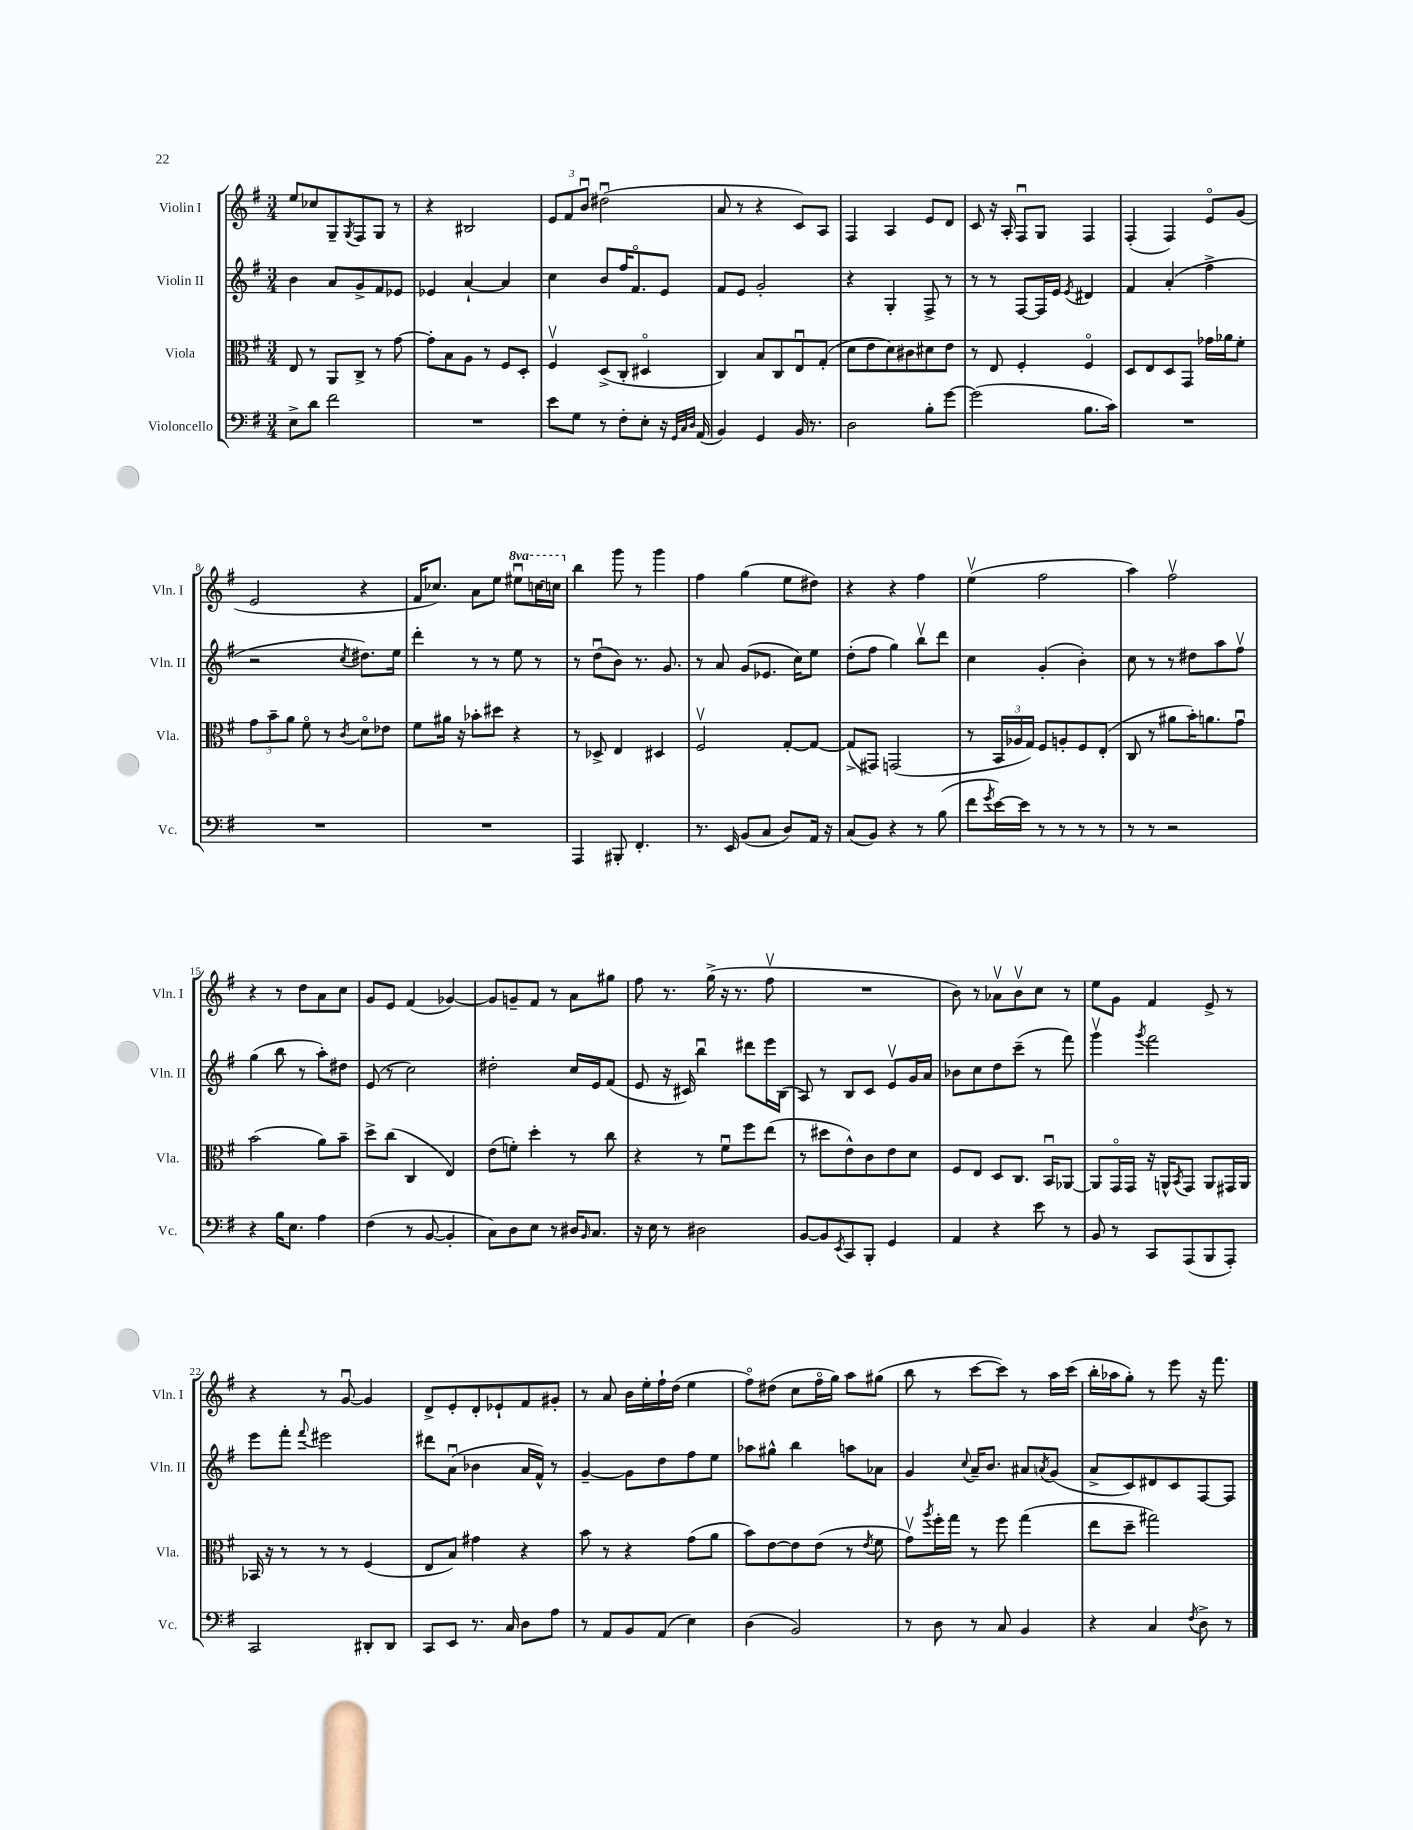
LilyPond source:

<<
\new StaffGroup <<
\new Staff = "s0" \with { instrumentName = "Violin I" shortInstrumentName = "Vln. I" } {
    \clef treble \key g \major \numericTimeSignature \time 3/4 \set Staff.ottavationMarkups = #ottavation-simple-ordinals
    e''8 ces''8 g8-- \acciaccatura { g8 } fis8 g8 r8 |
    r4 bis2 |
    \tuplet 3/2 { e'8 fis'8 b'8\downbow } dis''2\downbow( |
    a'8 r8 r4 c'8) a8 |
    fis4 a4 e'8 d'8 |
    c'8 r16 a16-. fis8\downbow g8 fis4 |
    fis4-.( fis4) e'8\flageolet g'8( |
    e'2 r4 |
    fis'16 ces''8.) a'8 e''8 \ottava #1 eis'''8\downbow c'''!16~ c'''!16 \ottava #0 |
    b''4 g'''8 r8 g'''4 |
    fis''4 g''4( e''8 dis''8) |
    r4 r4 fis''4 |
    e''4\upbow( fis''2 |
    a''4) fis''2\upbow |
    r4 r8 d''8 a'8 c''8 |
    g'8 e'8 fis'4( ges'4~) |
    ges'8 g'8-- fis'8 r8 a'8 gis''8 |
    fis''8 r8. g''16->( r16 r8. fis''8\upbow |
    R2. |
    b'8) r8 aes'8\upbow b'8\upbow c''8 r8 |
    e''8 g'8 fis'4 e'8-> r8 |
    r4 r8 g'8~\downbow g'4 |
    d'8-> e'8-. d'8-. ees'8-! fis'8 gis'8-. |
    r8 a'8 b'16 e''16-. fis''16-! d''16( e''4 |
    fis''8\flageolet) dis''8( c''8 fis''16\flageolet g''16) a''8 gis''8( |
    b''8 r8 c'''8~ c'''8) r8 a''16 c'''16( |
    b''16-. aes''16 g''8-.) r8 e'''8 r16 fis'''8. \bar "|." |
}
\new Staff = "s1" \with { instrumentName = "Violin II" shortInstrumentName = "Vln. II" } {
    \clef treble \key g \major \numericTimeSignature \time 3/4
    b'4 a'8 g'8-> fis'8 ees'8 |
    ees'4 a'4~-! a'4 |
    c''4 b'8 fis''16 fis'8.\flageolet e'8 |
    fis'8 e'8 g'2-. |
    r4 g4-. fis8-> r8 |
    r8 r8 fis8~ fis16 e'16 \acciaccatura { e'8 } dis'4 |
    fis'4 a'4-.( fis''4-> |
    r2 \acciaccatura { c''8 } dis''8.) e''16 |
    d'''4-. r8 r8 e''8 r8 |
    r8 d''8\downbow( b'8) r8. g'8. |
    r8 a'8 g'8( ees'8. c''16) e''8 |
    d''8-.( fis''8 g''4) b''8\upbow d'''8 |
    c''4 g'4-.( b'4-.) |
    c''8 r8 r8 dis''8 a''8 fis''8\upbow |
    g''4( b''8 r8 a''8-.) dis''8 |
    e'8( r8 c''2) |
    dis''2-. c''16 e'16 fis'8( |
    e'8 r16 cis'16) b''4\downbow dis'''8 e'''16 b16( |
    a8) r8 b8 c'8 e'8\upbow g'16 a'16 |
    bes'8 c''8 d''8 c'''8--( r8 fis'''8) |
    g'''4\upbow \acciaccatura { g'''8 } fis'''2 |
    e'''8 fis'''8-. \appoggiatura { fis'''8 } eis'''2 |
    dis'''8 a'8\downbow( bes'4 a'16 fis'16-^) r8 |
    g'4~-- g'8 d''8 fis''8 e''8 |
    aes''8 gis''8-^ b''4 a''8 aes'8 |
    g'4 \appoggiatura { c''8 } a'16-- b'8. ais'8 \acciaccatura { a'8 } g'8( |
    a'8-> c'8) dis'8 c'8 fis8~ fis8 \bar "|." |
}
\new Staff = "s2" \with { instrumentName = "Viola" shortInstrumentName = "Vla." } {
    \clef alto \key g \major \numericTimeSignature \time 3/4
    e8 r8 a,8 c8-> r8 g'8~ |
    g'8-. b8 a8 r8 fis8 d8-. |
    fis4\upbow d8->( c8-. dis4\flageolet |
    c4) b8 c8 e8\downbow g8-.( |
    d'8 e'8 d'8) cis'8 dis'8 e'8 |
    r8 e8 fis4-. fis4\flageolet |
    d8 e8 d8 g,8 ges'16 aes'16 fis'8-. |
    \tuplet 3/2 { g'8 b'8-- a'8 } fis'8\flageolet r8 \acciaccatura { c'8 } d'8\flageolet ees'8 |
    fis'8 ais'16 r16 bes'8-. dis''8 r4 |
    r8 des8-> e4 dis4 |
    fis2\upbow g8~-. g8~ |
    g8->( gis,8) g,2( |
    r8 \tuplet 3/2 { b,16 aes16 g16) } fis8 a8-. fis8 e8-.( |
    c8 r8 ais'8 b'16-.) a'8. g'8\downbow |
    b'2( a'8) b'8-- |
    d''8-> c''8( c4 e4) |
    e'8( f'8-.) d''4-. r8 c''8 |
    r4 r8 fis'8\downbow fis''8 e''8( |
    r8 dis''8 e'8-^) c'8 e'8 d'8 |
    fis8 e8 d8 c8. b,16\downbow aes,8~ |
    aes,8 g,16\flageolet g,16 r16 a,16-^ \acciaccatura { b,8 } g,8 a,8 gis,16 a,16 |
    bes,16 r16 r8 r8 r8 fis4( |
    e8 b8) gis'4 r4 |
    b'8 r8 r4 g'8( a'8 |
    b'8) e'8~ e'8 e'8( r8 \acciaccatura { e'8 } fis'8 |
    g'8\upbow) \acciaccatura { a''8 } fis''16-. g''16 r8 fis''8 g''4( |
    e''8 d''8-- gis''2) \bar "|." |
}
\new Staff = "s3" \with { instrumentName = "Violoncello" shortInstrumentName = "Vc." } {
    \clef bass \key g \major \numericTimeSignature \time 3/4
    e8-> d'8 fis'2 |
    R2. |
    e'8 g8 r8 fis8-. e8-. r16 \grace { g,32 c32 d32 } a,16( |
    b,4) g,4 b,16 r8. |
    d2 b8-. g'8~ |
    g'2( b8. c'16) |
    R2. |
    R2. |
    R2. |
    a,,4 bis,,8-. fis,4.-. |
    r8. e,16 b,8( c8 d8) a,16 r16 |
    c8( b,8) r4 r8 b8( |
    fis'8 \acciaccatura { g'8 } e'16~) e'16 r8 r8 r8 r8 |
    r8 r8 r2 |
    r4 b16 e8. a4 |
    fis4( r8 b,8~ b,4-. |
    c8) d8 e8 r8 dis16 \grace { b,16 } c8. |
    r16 e16 r8 dis2 |
    b,8~ b,8 \acciaccatura { e,8 } c,8 b,,8-. g,4 |
    a,4 r4 e'8 r8 |
    b,8 r8 c,8 a,,8( b,,8 a,,8-.) |
    c,2 dis,8-. dis,8 |
    c,8 e,8 r8. c16 d8 a8 |
    r8 a,8 b,8 a,8( e4) |
    d4( b,2) |
    r8 d8 r8 c8 b,4 |
    r4 c4 \acciaccatura { fis8 } d8-> r8 \bar "|." |
}
>>
>>
